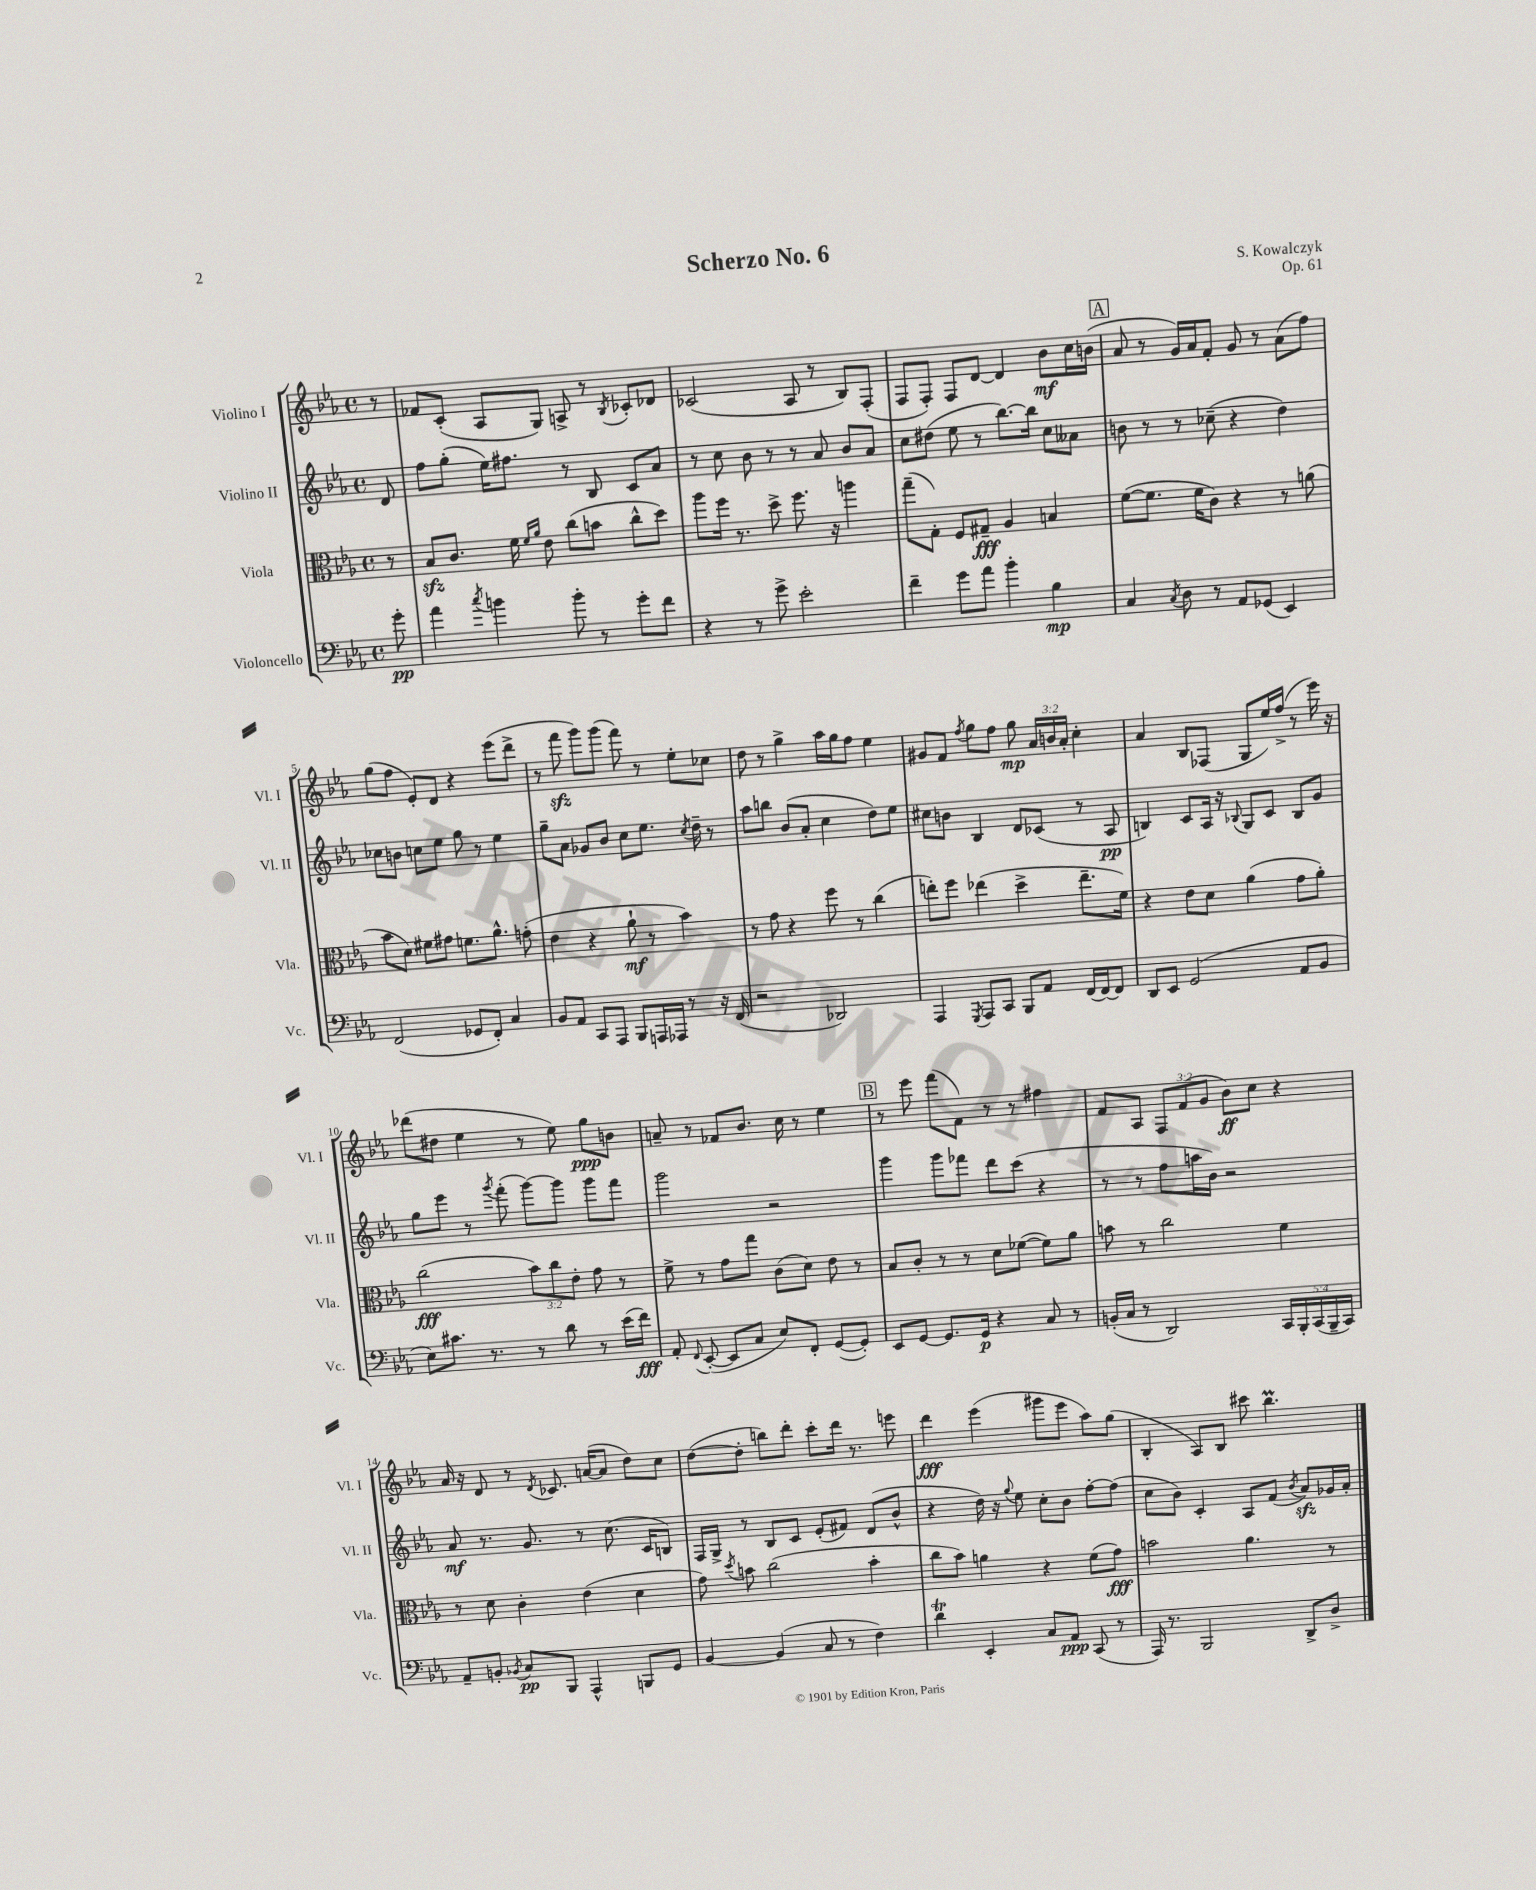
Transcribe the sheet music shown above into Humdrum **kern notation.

**kern	**kern	**kern	**kern
*staff4	*staff3	*staff2	*staff1
*clefF4	*clefC3	*clefG2	*clefG2
*k[b-e-a-]	*k[b-e-a-]	*k[b-e-a-]	*k[b-e-a-]
*M4/4	*M4/4	*M4/4	*M4/4
*met(c)	*met(c)	*met(c)	*met(c)
8g'\	8r	8d/	8r
=	=	=	=
4a-\	8B-/L	8ff\L	8f-/L
.	8.c/J	(8gg'\J	(8c'/J
8qcc/	.	.	.
4b\	.	16ee-\LK)	8A-/L
.	16f\	8.ff#\J	.
.	16qqf/LL	.	.
.	16qqa-/JJ	.	.
.	8e-\	.	8G/J)
8b'\	(8cc\L	8r	8A^/
8r	8b\J	8B-/	8r
.	.	.	8qB-/
8g'\L	8cc^^\L	8c/L	8c-'/L
8f\J	8dd\J)	8a-/J	8d-/J
=	=	=	=
4r	8aa-\L	8r	(2c-/
.	16ff\Jk	8cc\	.
.	8.r	.	.
8r	.	8b-\	.
8g^\	8dd^\	8r	.
2e-'\	8.ff\	8r	8A-/
.	.	8a-/	8r
.	16r	.	.
.	4aa\	8b-/L	8B-/L)
.	.	8a-/J	(8F'/J
=	=	=	=
4f~\	(8gg~\L	8cc\L	8F/L
.	8G'\J)	(8dd#\J	8F'/J)
8g\L	8F/L	8ee-\	8F/L
8a-\J	8G#~/J	8r	[8d/J
4b-'\	4A-/	[8.bb-\L)	4d/]
.	.	16bb-\]Jk	.
4B-\	4B/	8cc\L	8b-\L
.	.	8a--\J	16cc\L
.	.	.	(16b\JJ
=	=	=	=
4C/	([8f\L	8b\	8a-/
.	8.f\]J	8r	8r
8qC/	.	.	.
8D\	.	8r	16g/LL)
.	16f\LK	.	16a-/J
8r	8c\J)	(8cc-~\	8f'/J
8AA-/L	4r	4r	8g/
(8GG-/J	.	.	8r
4EE-/)	8r	4dd\)	(8a-\L
.	(8a\	.	8ff\J)
=	=	=	=
(2FF/	8b-\L	8cc-\L	(8gg\L
.	8d\J)	8b\J	8ff\J
.	8f#\L	8cc\L	8e-'/L)
.	8g#\J	8ee-\J	8d/J
8GG-/L	8.f\L	8gg\	4r
8FF'/J)	.	8r	.
.	8.a-^^\J	.	.
4C/	.	4ee-\	(8eee-\L
.	(8g'\	.	8ddd^\J
=	=	=	=
8BB-/L	4e-\	8gg~\L	8r
8AA-/J	.	8a-\J	8fff\
8CC/L	4r	8g-/L	8ggg\L)
8AAA-/J	.	8b-/J	(8ggg\J
8BBB-/L	8a-`\	8cc\L	8fff\)
16AAA/L	8r	8.ee-\J	8r
16AAA-/JJ	.	.	.
8r	4b-\)	.	8ee-'\L
.	.	8qcc/	.
.	.	16dd~\	.
16r	.	8r	8cc-\J
(16FF/	.	.	.
=	=	=	=
2r	8r	8aa-\L	8dd\
.	8g\	8bb\J	8r
.	4r	(8b-/L	4gg^\
.	.	8a-'/J	.
2DD-/)	8ff\	4cc\	16aa-\LL
.	.	.	16gg\J
.	8r	.	8ff\J
.	(4cc\	8dd\L)	4ee-\
.	.	8ee-\J	.
=	=	=	=
4AAA-/	8ee'\L)	8cc#\L	8g#/L
.	8ff\J	8b\J	8f/J
8qGGG/	.	.	8qff/
8AAA-/L	(4ee-\	4B-/	8gg\L
8CC/J	.	.	8ff\J
8BBB-/L	4dd^\	8d/L	8gg\
8AA-/J	.	(8c-/J	24a-/LL
.	.	.	24b/
.	.	.	24a-'/JJ
(16FF/LL	8.ee-~\L	8r	4cc'\
[16FF/J)	.	.	.
8FF/]J	.	8A-/	.
.	16f\Jk)	.	.
=	=	=	=
8DD/L	4r	4B/)	4a-/
8EE-/J	.	.	.
(2GG/	8e-\L	8c/L	8B-/L
.	8d\J	16A-/Jk	(8F-/J
.	.	16r	.
.	.	8qqB-/	.
.	(4a-\	8G/L	8G/L
.	.	8c/J	16ee-/L)
.	.	.	(16ff^/JJ
8AA-/L	8g\L	8B-/L	8r
8BB-/J	8a-'\J)	8g/J	16eee-\)
.	.	.	16r
=	=	=	=
8E-\L)	(2cc\	8gg\L	(8ddd-\L
8.c#\J	.	8eee-\J	8dd#\J
.	.	8r	4ee-\
8.r	.	.	.
.	.	8qggg/	.
.	.	(8fff'\	.
8r	12b-\L)	[8ggg\L)	8r
.	12cc\	.	.
8d\	.	8ggg\]J	8ee-\)
.	12e-'\J	.	.
8r	8g\	8ggg\L	8gg\L
(16e-\LL	8r	8fff\J	8b\J
16f\JJ)	.	.	.
=	=	=	=
8AA-'/	8f^\	2ggg\	8a~/
8qqFF/	.	.	.
([8EE-'/	8r	.	8r
8EE-/]L	8g\L	.	8f-/L
8C/J	8gg\J	.	8.b-/J
8E-/L)	(8c\L	2r	.
.	.	.	16cc\
8FF'/J	8d\J)	.	8r
([8GG/L	8e-\	.	4ee-\
8GG'/]J)	8r	.	.
=	=	=	=
8EE-/L	8B-/L	4ggg\	8r
[8GG/J	8c'/J	.	8eee-\
8.GG/]L	8r	8ggg\L	(8fff\L
.	8r	8fff-\J	8f\J)
16GG/Jk	.	.	.
4r	8d\L	8ddd\L	8r
.	([8f-\J	(8ccc\J	8r
8C/	8f-\]L)	4r	4ff#\
8r	8a-\J	.	.
=	=	=	=
(16BB'/LL	8b\	8r	8f/L
16C/JJ	.	.	.
8r	8r	8r	8A-/J
2DD/)	2cc\	8ff\L	12F/L
.	.	.	(12f/
.	.	16aa\L	.
.	.	.	12g/J
.	.	16b-\JJ)	.
.	.	2r	8b-\L)
.	.	.	8cc\J
20CC/LL	4f\	.	4r
20BBB-'/	.	.	.
(20CC/	.	.	.
20BBB-~/	.	.	.
20CC/JJ)	.	.	.
=	=	=	=
8AA-~/L	8r	8a-/	16a-/
.	.	.	16r
8BB'/J	8d\	8.r	8d/
8qBB-/	.	.	.
8C/L	4c'\	.	8r
.	.	8.g/	.
.	.	.	8qd/
8BBB-/J	.	.	8.c-/
4AAA-^^/	(4e-\	8r	.
.	.	.	([16a/LK
.	.	(8.cc\	8a/]J
8BBB/L	4d\	.	8dd\L)
.	.	16c/LK	.
8GG/J	.	8B/J)	8cc\J
=	=	=	=
[4BB-/	8g\)	16F/LL	([8dd\L
.	.	16G^/JJ	.
.	8qdd/	.	.
.	8b\	8r	8dd'\]J
(4BB-/]	(2cc\	8B-/L	8bb\L)
.	.	8c/J	8ddd'\J
8C/	.	(8e-'/L	8ccc'\L
8r	.	8f#/J)	16ddd\Jk
.	.	.	8.r
4F\)	4b'\	(8d/L	.
.	.	8b-^^/J	8eee\
=	=	=	=
4d\	8cc\L	4r	4ddd\
.	8b-\J)	.	.
4EE-'/	4a\	16dd\)	(4eee-\
.	.	16r	.
.	.	8qqgg/	.
.	.	8ee-\	.
8C/L	4r	8cc'\L	8ggg#\L
8AA-/J	.	8b-\J	8eee-\J
(8CC/	(8f\L	[8ff'\L	8aa-\L)
8r	8g\J)	(8ff\]J	(8gg\J
=	=	=	=
16AAA-/)	2b\	8cc\L	4B-'/
8.r	.	.	.
.	.	8b-\J)	.
2BBB-/	.	4c'/	8A-/L)
.	.	.	8B-/J
.	4.a-\	8A-/L	8ccc#\
.	.	(8f/J	4.bb-\
.	.	8qb-/	.
8DD^/L	.	8a-/L)	.
8D^/J	8r	16g-/L	.
.	.	16a-'/JJ	.
==	==	==	==
*-	*-	*-	*-
